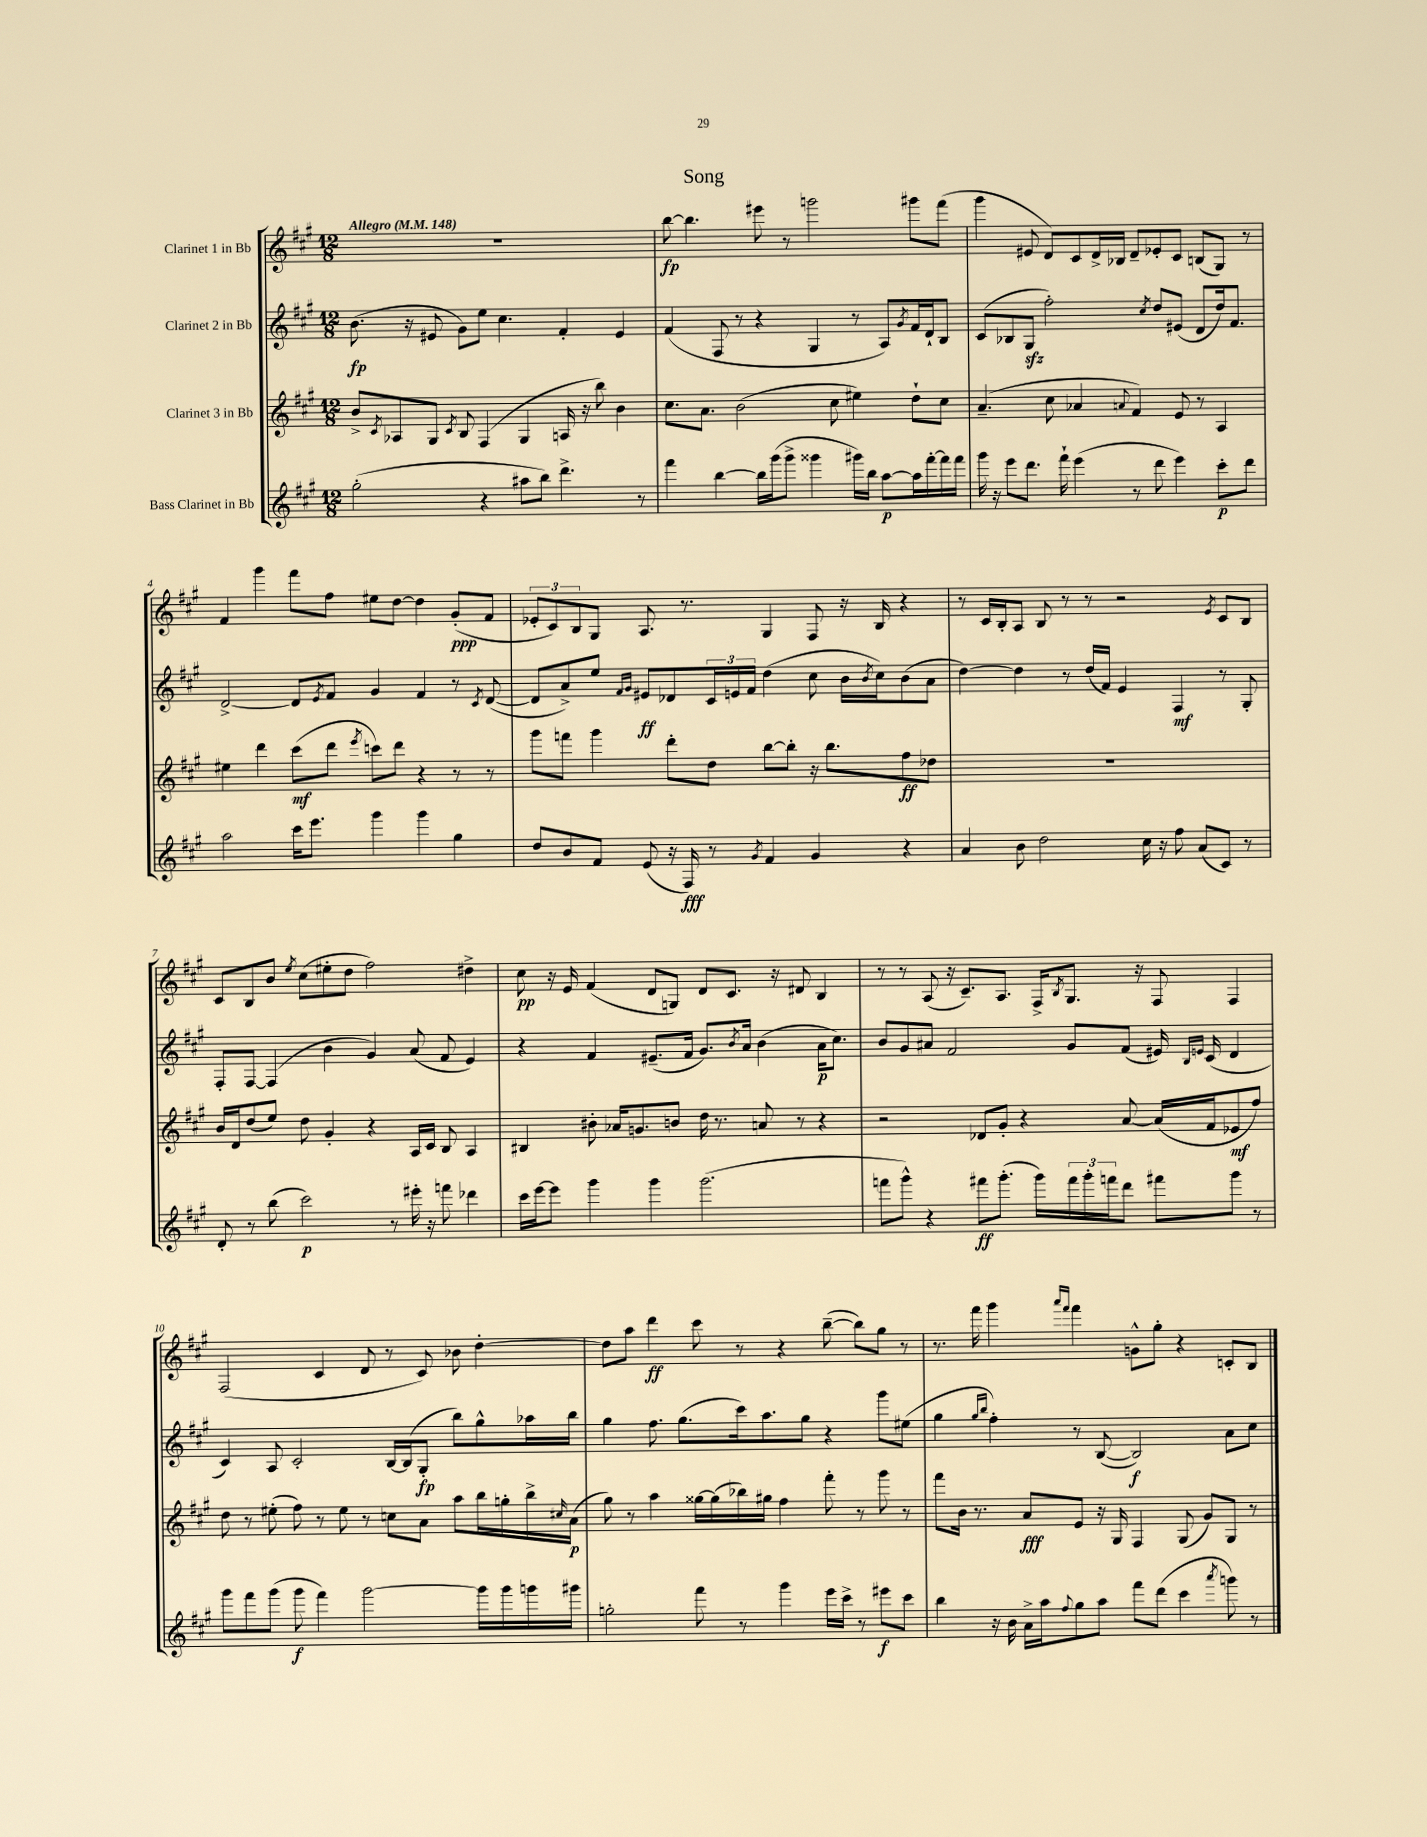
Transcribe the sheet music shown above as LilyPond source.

\header { title = "Song" }
<<
\new StaffGroup <<
\new Staff = "s0" \with { instrumentName = "Clarinet 1 in Bb" } {
    \clef treble \key a \major \numericTimeSignature \time 12/8 \tempo "Allegro" 4 = 148
    R1. |
    b''8~\fp b''4. eis'''8 r8 g'''2 gis'''8 fis'''8( |
    gis'''4 eis'8 d'8) cis'8 d'16-> bes16 d'8-- ees'8-. cis'8 b8( gis8) r8 |
    fis'4 gis'''4 fis'''8 fis''8 eis''8 d''8~ d''4 gis'8-.\ppp( fis'8 |
    \tuplet 3/2 { ees'8-. cis'8) b8 } gis8 a8. r8. gis4 fis8 r16 b16 r4 |
    r8 cis'16 b16-. a8 b8 r8 r8 r2 \acciaccatura { e'8 } cis'8 b8 |
    cis'8 b8 b'8 \acciaccatura { e''8 } cis''8( eis''8-. d''8 fis''2) dis''4-> |
    cis''8\pp r16 e'16 fis'4( d'8 g8) d'8 cis'8. r16 dis'8 b4 |
    r8 r8 a8( r16 cis'8.--) a8. fis16-> \acciaccatura { b8 } gis8. r16 fis8 fis4 |
    fis2( cis'4 d'8 r8 cis'8) bes'8 d''4~-. |
    d''8 a''8 d'''4\ff cis'''8 r8 r4 b''8~--( b''8) gis''8 r8 |
    r8. fis'''16 gis'''4 \grace { a'''16 fis'''16 } fis'''4 g'8-^ gis''8-. r4 c'8-. b8 \bar "|." |
}
\new Staff = "s1" \with { instrumentName = "Clarinet 2 in Bb" } {
    \clef treble \key a \major \numericTimeSignature \time 12/8
    b'8.\fp( r16 eis'8 gis'8) e''8 cis''4. fis'4-. eis'4 |
    fis'4( fis8 r8 r4 gis4 r8 a8) \acciaccatura { gis'8 } fis'16 d'16-! b8 |
    cis'8( bes8 gis8\sfz fis''2-.) \acciaccatura { cis''8 } d''8 eis'8( d'8 d''16) fis'8. |
    d'2~-> d'8 \acciaccatura { e'8 } fis'8 gis'4 fis'4 r8 \acciaccatura { cis'8 } d'8~( |
    d'8 a'8->) e''8 \grace { fis'16 gis'16 } eis'8\ff des'8 \tuplet 3/2 { cis'16 e'16 fis'16 } d''4( cis''8 b'16 \acciaccatura { b'8 } cis''16) b'8( a'8 |
    d''4~) d''4 r8 d''16( fis'16) e'4 fis4\mf r8 gis8-. |
    fis8-. fis8~ fis4( b'4 gis'4) a'8( fis'8 e'4) |
    r4 fis'4 eis'8.--( fis'16 gis'8.) \acciaccatura { b'8 } a'16 b'4( a'16\p cis''8.) |
    b'8 gis'8 ais'8 fis'2 gis'8 fis'8( eis'16) \grace { b16 e'16 } cis'16( d'4 |
    cis'4) a8 cis'2-. b16~ b16( gis8-.\fp b''8) gis''8-^ aes''16 b''16 |
    gis''4 fis''8. gis''8.( cis'''16) a''8. gis''8 r4 gis'''8 eis''8( |
    gis''4 \grace { gis''16 b''16 } fis''4-.) r8 b8~( b2\f) a'8 cis''8 \bar "|." |
}
\new Staff = "s2" \with { instrumentName = "Clarinet 3 in Bb" } {
    \clef treble \key a \major \numericTimeSignature \time 12/8
    b'8-> \acciaccatura { cis'8 } aes8 gis8 \acciaccatura { cis'8 } b8 fis4( gis4 a16 r16 b''8) b'4 |
    cis''8. a'8. b'2( cis''8 eis''4) d''8-! cis''8 |
    a'4.--( cis''8 aes'4 \appoggiatura { a'8 } fis'4) e'8 r8 a4 |
    eis''4 d'''4 cis'''8\mf( d'''8 \acciaccatura { e'''8 } c'''8) d'''8 r4 r8 r8 |
    gis'''8 f'''8 gis'''4 d'''8-. d''8 b''8~ b''8-. r16 b''8. fis''8\ff des''8 |
    R1. |
    b'16 d'16 d''8( e''8) d''8 gis'4-. r4 a16 cis'16 b8 a4 |
    bis4 bis'8-. aes'16 g'8. b'8 d''16 r8. a'8 r8 r4 |
    r2 des'8 gis'8-. r4 a'8~ a'16( fis'16 ees'8\mf fis''8) |
    d''8 r8 eis''8-.( fis''8) r8 eis''8 r8 c''8 a'8 a''8 b''16 g''16-. b''16-> \grace { cis''16 } a'16\p( |
    gis''8) r8 a''4 gisis''16~ gisis''16( bes''16) gis''16 fis''4 fis'''8-. r8 gis'''8 r8 |
    fis'''8 b'16 r8. a'8\fff e'8 r16 gis16 fis4 gis8( gis'8) gis8 r8 \bar "|." |
}
\new Staff = "s3" \with { instrumentName = "Bass Clarinet in Bb" } {
    \clef treble \key a \major \numericTimeSignature \time 12/8
    gis''2-.( r4 ais''8 b''8) d'''4.-> r8 |
    fis'''4 b''4~ b''16 gis'''16( gis'''8-> gisis'''4 gis'''16) b''16 a''8~\p a''16 fis'''16~-. fis'''16 fis'''16 |
    gis'''16 r16 e'''8 d'''8. fis'''16-! e'''4( r8 d'''8 e'''4) cis'''8-.\p d'''8 |
    a''2 cis'''16 e'''8. gis'''4 gis'''4 gis''4 |
    d''8 b'8 fis'8 e'8( r16 fis16\fff) r8 \acciaccatura { gis'8 } fis'4 gis'4 r4 |
    a'4 b'8 d''2 cis''16 r16 fis''8 a'8( cis'8) r8 |
    d'8-. r8 b''8( cis'''2\p) r8 eis'''16-. r16 f'''8 des'''4 |
    cis'''16 e'''16~ e'''8 gis'''4 gis'''4 gis'''2.( |
    f'''8 gis'''8-^) r4 fis'''8\ff gis'''8.-.( gis'''16) \tuplet 3/2 { fis'''16 gis'''16-. f'''16 } d'''8 fis'''8 gis'''8 r8 |
    gis'''8 fis'''8 gis'''8( gis'''8\f fis'''4) gis'''2~ gis'''16 gis'''16 g'''16 gis'''16 |
    g''2-. fis'''8 r8 gis'''4 e'''16 cis'''16-> r8 eis'''8\f cis'''8 |
    b''4 r16 b'16 a'16-> a''16 \appoggiatura { fis''8 } gis''8 a''8 fis'''8 d'''8( cis'''4 \acciaccatura { a'''8 } g'''8) r8 \bar "|." |
}
>>
>>
